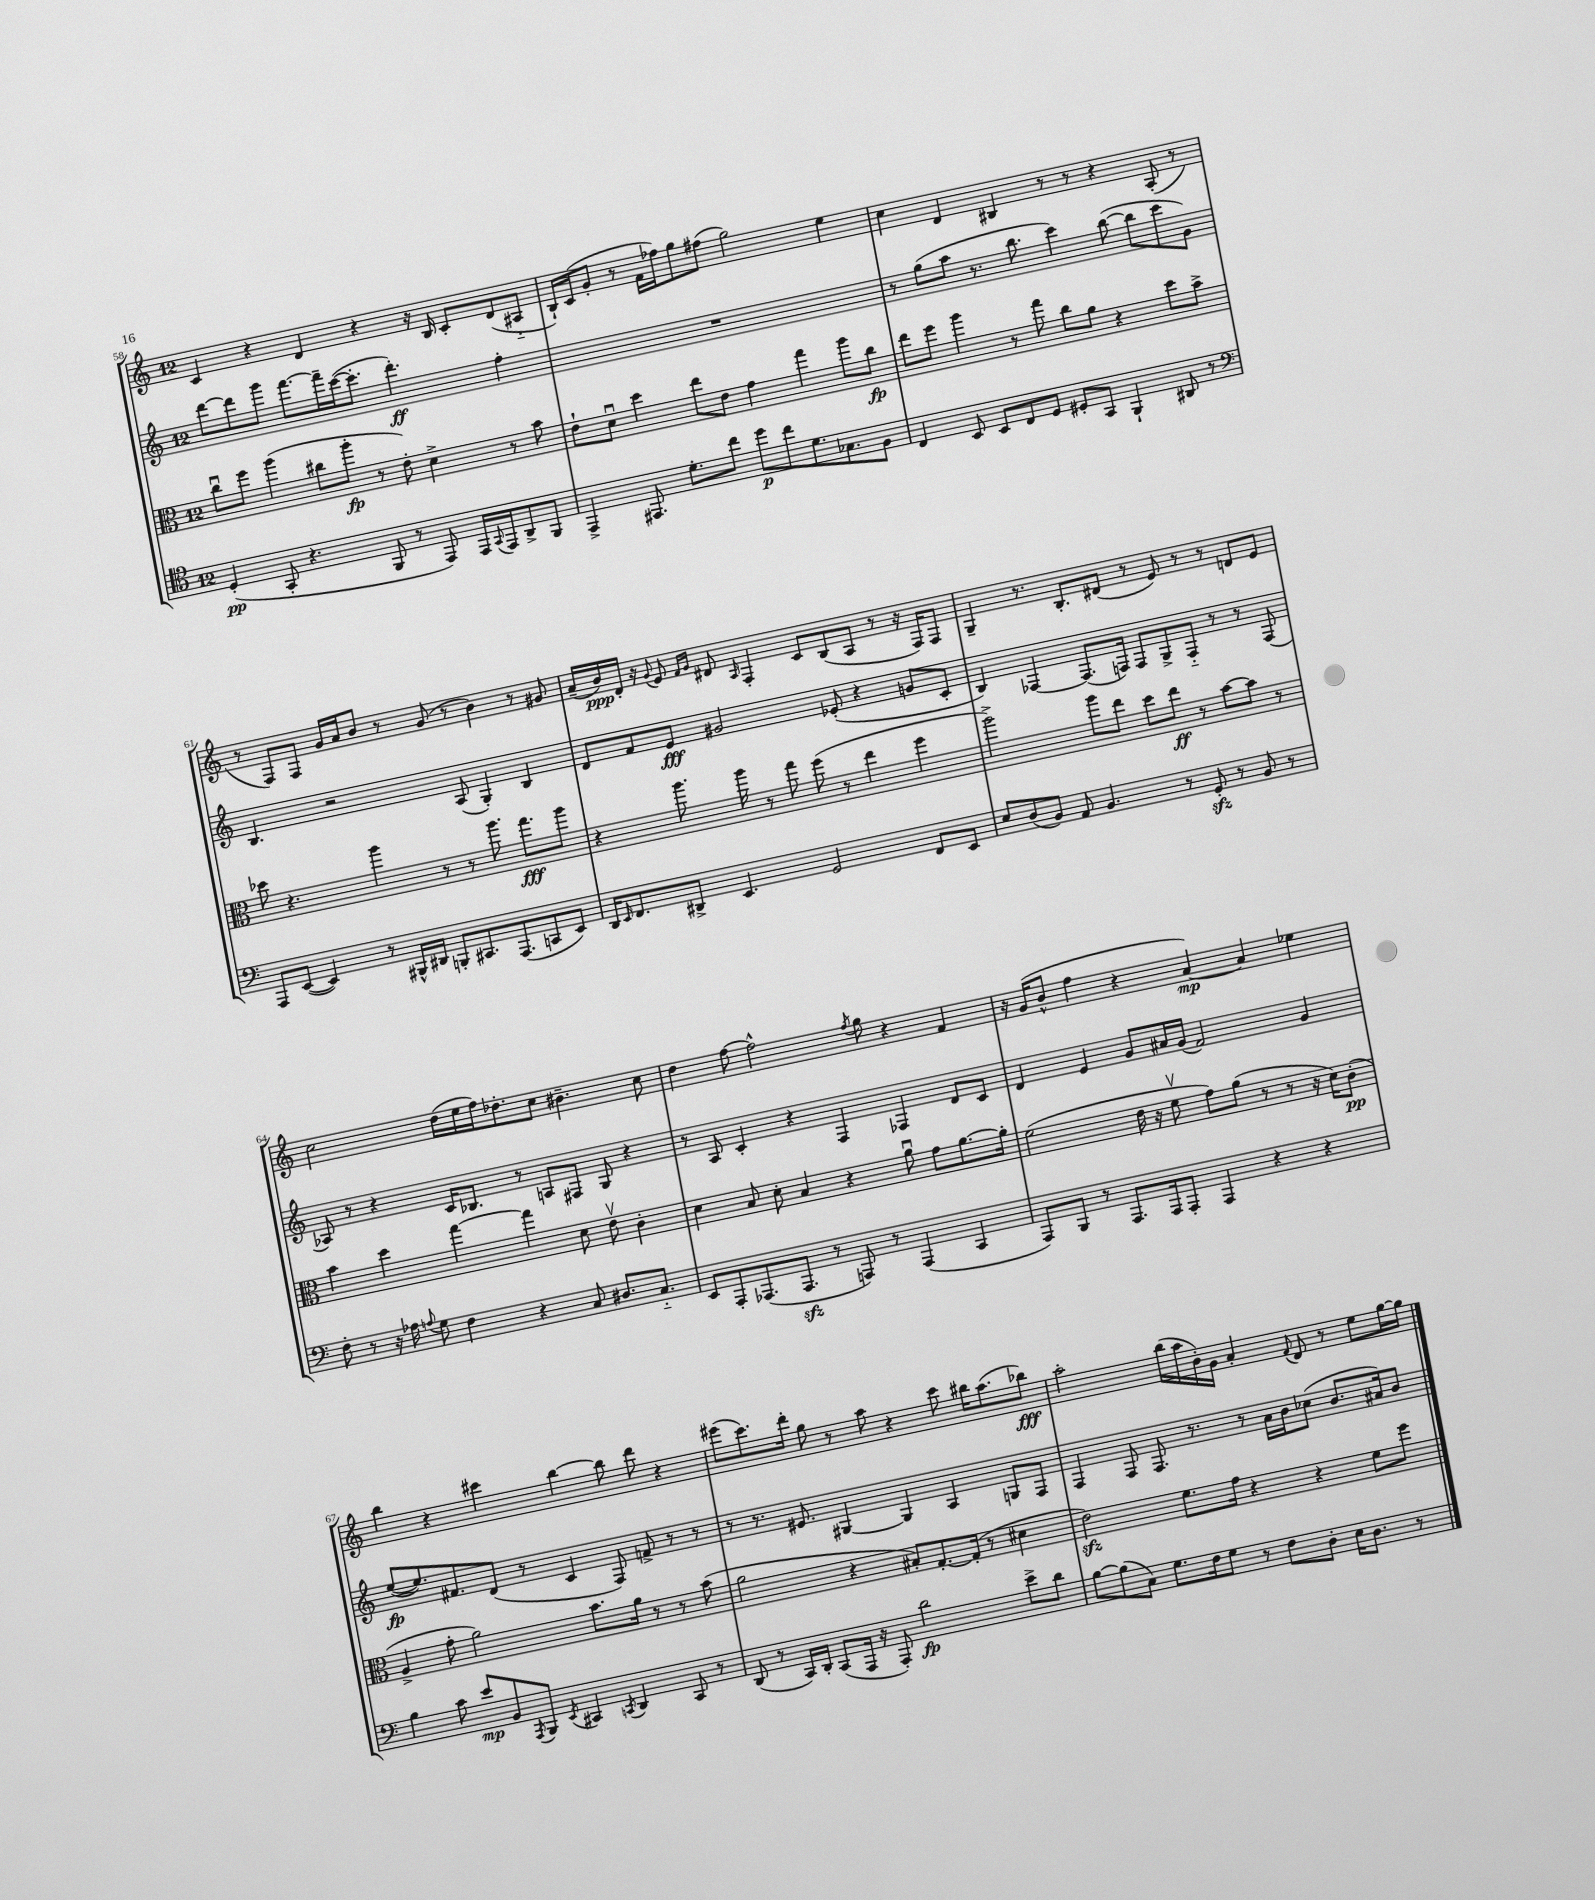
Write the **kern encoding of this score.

**kern	**dynam	**kern	**dynam	**kern	**dynam	**kern	**dynam
*part4	*part4	*part3	*part3	*part2	*part2	*part1	*part1
*staff4	*staff4	*staff3	*staff3	*staff2	*staff2	*staff1	*staff1
*clefC4	*	*clefC3	*	*clefG2	*	*clefG2	*
*k[]	*	*k[]	*	*k[]	*	*k[]	*
*M12/8	*	*M12/8	*	*M12/8	*	*M12/8	*
=58	=58	=58	=58	=58	=58	=58	=58
(4D'/	pp	8ccu\L	.	[8ddd\L	.	4c/	.
.	.	8ff\J	.	8ddd\]	.	.	.
8GG'/	.	(4aa\	.	8ggg\J	.	4r	.
4.r	.	.	.	[8.fff\L	.	.	.
.	.	8cc#X\L	.	.	.	4d/	.
.	.	.	.	16fff~\L]	.	.	.
.	.	8aa'\J	fp	([16ccc\J	.	.	.
.	.	.	.	8.ccc'\J]	.	.	.
8FF/	.	8r	.	.	.	4r	.
8r	.	8e'\)	.	4.ddd'\)	ff	.	.
8EE/)	.	4d^\	.	.	.	16r	.
.	.	.	.	.	.	16B/	.
16EE/LL	.	.	.	.	.	8c'/L	.
8qqGG/	.	.	.	.	.	.	.
16EE/J	.	.	.	.	.	.	.
8AA^/	.	8r	.	4ff'\	.	(8d/	.
8FF/J	.	8b\	.	.	.	8A#X/J	.
=59	=59	=59	=59	=59	=59	=59	=59
4EE^/	.	8e`\L	.	1.r	.	16B`/LL)	.
.	.	.	.	.	.	(16c/J	.
.	.	8du\J	.	.	.	8g'/J	.
8.EE#X/	.	4dd\	.	.	.	8r	.
.	.	.	.	.	.	16f\LL	.
8.d'\L	.	.	.	.	.	16ff-X\J)	.
.	.	8ee\L	.	.	.	8gg\	.
8cc\J	.	8e\J	.	.	.	(8ff#X\J	.
8dd\L	p	4g\	.	.	.	2gg\)	.
8cc\	.	.	.	.	.	.	.
8.d\	.	4gg\	.	.	.	.	.
8.G-X\	.	.	.	.	.	.	.
.	.	8aa\L	.	.	.	4ee\	.
8F\J	.	8cc\J	fp	.	.	.	.
=60	=60	=60	=60	=60	=60	=60	=60
4C/	.	8ee\L	.	8r	.	4cc\	.
.	.	8ff\J	.	(8gg\L	.	.	.
8BB/	.	4aa\	.	8aa\J	.	4d/	.
8BB/L	.	.	.	8.r	.	.	.
8C/	.	8r	.	.	.	4B#X/	.
.	.	.	.	8.bb\	.	.	.
8D/J	.	8gg\	.	.	.	.	.
8D#X'/L	.	8cc\L	.	4ccc\)	.	8r	.
8GG/J	.	8a\J	.	.	.	8r	.
4FF`/	.	4r	.	([8bb\	.	4r	.
.	.	.	.	8bb\L]	.	.	.
8AA#X/	.	8dd\L	.	8ccc\	.	(8A'/	.
8r	.	8b^\J	.	8g\J)	.	8r	.
!!LO:LB:g=z
=61	=61	=61	=61	=61	=61	=61	=61
*clefF4	*	*	*	*	*	*	*
8AAA/L	.	8dd-X\	.	4.B/	.	8r	.
([8EE/J	.	4.r	.	.	.	8F/L)	.
4EE/])	.	.	.	.	.	8F/J	.
.	.	.	.	2r	.	16g/LL	.
.	.	.	.	.	.	16a/J	.
8r	.	4aa\	.	.	.	8b/J	.
16BBB#X^^/LL	.	.	.	.	.	8r	.
16DD#X/JJ	.	.	.	.	.	.	.
8BBBn'/L	.	8r	.	.	.	(8g/	.
8.CC#X/	.	8r	.	(8A/	.	8r	.
.	.	8.aa\	.	4G'/)	.	4b\)	.
(8.AAA/	.	.	.	.	.	.	.
.	.	8.gg\L	fff	.	.	.	.
8CCn/	.	.	.	4B/	.	8r	.
8EE/J)	.	8aa\J	.	.	.	8g#X/	.
=62	=62	=62	=62	=62	=62	=62	=62
16DD/KL	.	4r	.	8d/L	.	(16a~/LL	.
16qqEE/	.	.	.	.	.	.	.
8.FF/	.	.	.	.	.	16b/)	ppp
.	.	.	.	8f/	.	16d'/JJ	.
.	.	.	.	.	.	16r	.
.	.	.	.	.	.	8qqg/	.
8DD#X^/J	.	8.aa\	.	8e/J	fff	8e/	.
.	.	.	.	.	.	16qqf/LL	.
.	.	.	.	.	.	16qqg/JJ	.
4.EE/	.	.	.	2g#X/	.	8d#X/	.
.	.	16aa\	.	.	.	.	.
.	.	.	.	.	.	16qqA/	.
.	.	8r	.	.	.	4F'/	.
.	.	8gg\	.	.	.	.	.
2GG/	.	(8ff\	.	.	.	8c/L	.
.	.	8r	.	(8e-X'/	.	(8B/	.
.	.	4ee\	.	4r	.	8A/J	.
.	.	.	.	.	.	8r	.
8FF/L	.	4ff\	.	8gn/L	.	16r	.
.	.	.	.	.	.	16F/KL)	.
8EE/J	.	.	.	8c'/J	.	8F/J	.
=63	=63	=63	=63	=63	=63	=63	=63
8E/L	.	2aa^\)	.	4B/)	.	4G~/	.
(8D/	.	.	.	.	.	.	.
8BB/J)	.	.	.	[4F-X/	.	8.r	.
8AA/	.	.	.	.	.	.	.
.	.	.	.	.	.	8.B'/L	.
4.BB/	.	8aa\L	.	(8.F-/L]	.	.	.
.	.	8ee\J	.	.	.	(8d#X/J	.
.	.	.	.	16Fn/Jk)	.	.	.
.	.	8dd\L	.	8F/L	.	8r	.
8r	.	8ee\J	ff	8G^/	.	8e/)	.
8GGzz'/	.	8r	.	8F/J	.	8r	.
8r	.	[8b\L	.	8r	.	8r	.
8BB/	.	8b\J]	.	8r	.	8dn/L	.
8r	.	8r	.	(8F/	.	8e/J	.
!!LO:LB:g=z
=64	=64	=64	=64	=64	=64	=64	=64
8F'\	.	4b\	.	8A-X/)	.	2cc\	.
8r	.	.	.	8r	.	.	.
16r	.	4dd\	.	4r	.	.	.
16A-X\	.	.	.	.	.	.	.
8qqAn/	.	.	.	.	.	.	.
8G\	.	.	.	.	.	.	.
4F\	.	[4gg\	.	16c/KL	.	(16dd\LL	.
.	.	.	.	8.B-X/J	.	16ee\	.
.	.	.	.	.	.	16ff\J)	.
.	.	.	.	.	.	8.dd-X'\	.
4r	.	4gg\]	.	8r	.	.	.
.	.	.	.	8An/L	.	8cc\J	.
8C/	.	8d\	.	8F#X/J	.	4.b#X~\	.
8.D#X/L	.	8ev\	.	8G/	.	.	.
.	.	4c'\	.	4r	.	.	.
8.C/J	.	.	.	.	.	.	.
.	.	.	.	.	.	8cc\	.
=65	=65	=65	=65	=65	=65	=65	=65
8EE/L	.	4d\	.	8r	.	4dd\	.
8AAA'/	.	.	.	8A/	.	.	.
(8.AAA-X/	.	8B/	.	4c'/	.	[8ff\	.
.	.	8d'\	.	.	.	2ff^^\]	.
8.AAA-zz/J	.	.	.	.	.	.	.
.	.	4B/	.	4r	.	.	.
8r	.	.	.	.	.	.	.
8AAAn/)	.	4r	.	4F/	.	.	.
.	.	.	.	.	.	8qff/	.
8r	.	.	.	.	.	8gg\	.
(4AAA/	.	8au\	.	4F-X/	.	4r	.
.	.	8g\L	.	.	.	.	.
4CC/	.	[8.a\	.	8d/L	.	4f/	.
.	.	.	.	8c/J	.	.	.
.	.	16a'\Jk]	.	.	.	.	.
=66	=66	=66	=66	=66	=66	=66	=66
8AAA/L)	.	(2f\	.	4d/	.	16r	.
.	.	.	.	.	.	(16g/KL	.
8BBB/J	.	.	.	.	.	8b^^/J	.
8r	.	.	.	4e/	.	4ff\	.
8.AAA/L	.	.	.	.	.	.	.
.	.	16e\	.	8g/L	.	4r	.
16AAA/k	.	16r	.	.	.	.	.
8AAA'/J	.	8fv\	.	16a#X/L	.	.	.
.	.	.	.	(16g/JJ	.	.	.
4AAA/	.	8g\L)	.	2f/)	.	[4a/)	mp
.	.	(8a\J	.	.	.	.	.
4r	.	8r	.	.	.	4a/]	.
.	.	8r	.	.	.	.	.
4r	.	16r	.	4g/	.	4ee-X\	.
.	.	16d\KL)	.	.	.	.	.
.	.	(8c'\J	pp	.	.	.	.
!!LO:LB:g=z
=67	=67	=67	=67	=67	=67	=67	=67
4B\	.	4A^/	.	([8ee/L	fp	4bb\	.
.	.	.	.	8.ee/])	.	.	.
8c\	.	8g'\	.	.	.	4r	.
.	.	.	.	8.f#X/	.	.	.
8e/L	mp	2a\)	.	.	.	.	.
8BB/	.	.	.	(8d/J	.	4ccc#X\	.
8qAAA/	.	.	.	.	.	.	.
8BBB/J	.	.	.	8r	.	.	.
8qEE/	.	.	.	.	.	.	.
4CC#X/	.	.	.	4c/	.	[4bb\	.
.	.	8.b\L	.	.	.	.	.
8qCCn/	.	.	.	.	.	.	.
4DD/	.	.	.	8F/)	.	8bb\]	.
.	.	16a\Jk	.	.	.	.	.
.	.	8r	.	8fn^/	.	8ddd\	.
8CC/	.	8r	.	8r	.	4r	.
8r	.	(8b\	.	8r	.	.	.
=68	=68	=68	=68	=68	=68	=68	=68
(8DD/	.	2a\	.	8r	.	(8eee#X\L	.
8r	.	.	.	8.r	.	8.ccc\)	.
16CC/LL)	.	.	.	.	.	.	.
16DD'/JJ	.	.	.	8.e#X/	.	16ddd'\Jk	.
(8CC/L	.	.	.	.	.	8gg\	.
16AAA/Jk	.	4r	.	[4G#X/	.	8r	.
16r	.	.	.	.	.	.	.
8AAA'/)	.	.	.	.	.	8aa\	.
2d\	fp	8B#X'/L)	.	4G#/]	.	4r	.
.	.	[8.G'/	.	.	.	.	.
.	.	.	.	4A/	.	8ccc\	.
.	.	(16G'/Jk]	.	.	.	.	.
.	.	8r	.	.	.	16bb#X\KL	.
.	.	.	.	.	.	(8.aa\	.
8e^\L	.	4d#X\	.	8Gn/L	.	.	.
8d\J	.	.	.	8F/J	.	8bb-X\J)	fff
=69	=69	=69	=69	=69	=69	=69	=69
[8B\L	.	2ezz\)	.	4F/	.	2aa'\	.
(8B\]	.	.	.	.	.	.	.
8C\J)	.	.	.	8F/	.	.	.
8.G\L	.	.	.	8.F/	.	.	.
.	.	8.f\L	.	.	.	(16bb\LL	.
16F\k	.	.	.	8.r	.	16aa\	.
8G\J	.	.	.	.	.	16b'\)	.
.	.	16g\Jk	.	.	.	16g\JJ	.
8r	.	4r	.	8r	.	4a'/	.
8F\L	.	.	.	16a\LL	.	.	.
.	.	.	.	16b\J	.	.	.
.	.	.	.	.	.	8qqf/	.
8D'\J	.	4r	.	(8cc-X\J	.	8d/	.
16E\KL	.	.	.	8.b/L	.	8r	.
8.D\J	.	.	.	.	.	.	.
.	.	8f\L	.	.	.	8ee\L	.
.	.	.	.	16a#X/k)	.	.	.
8r	.	8ff\J	.	8b/J	.	[16gg\L	.
.	.	.	.	.	.	16gg\JJ]	.
==	==	==	==	==	==	==	==
*-	*-	*-	*-	*-	*-	*-	*-
